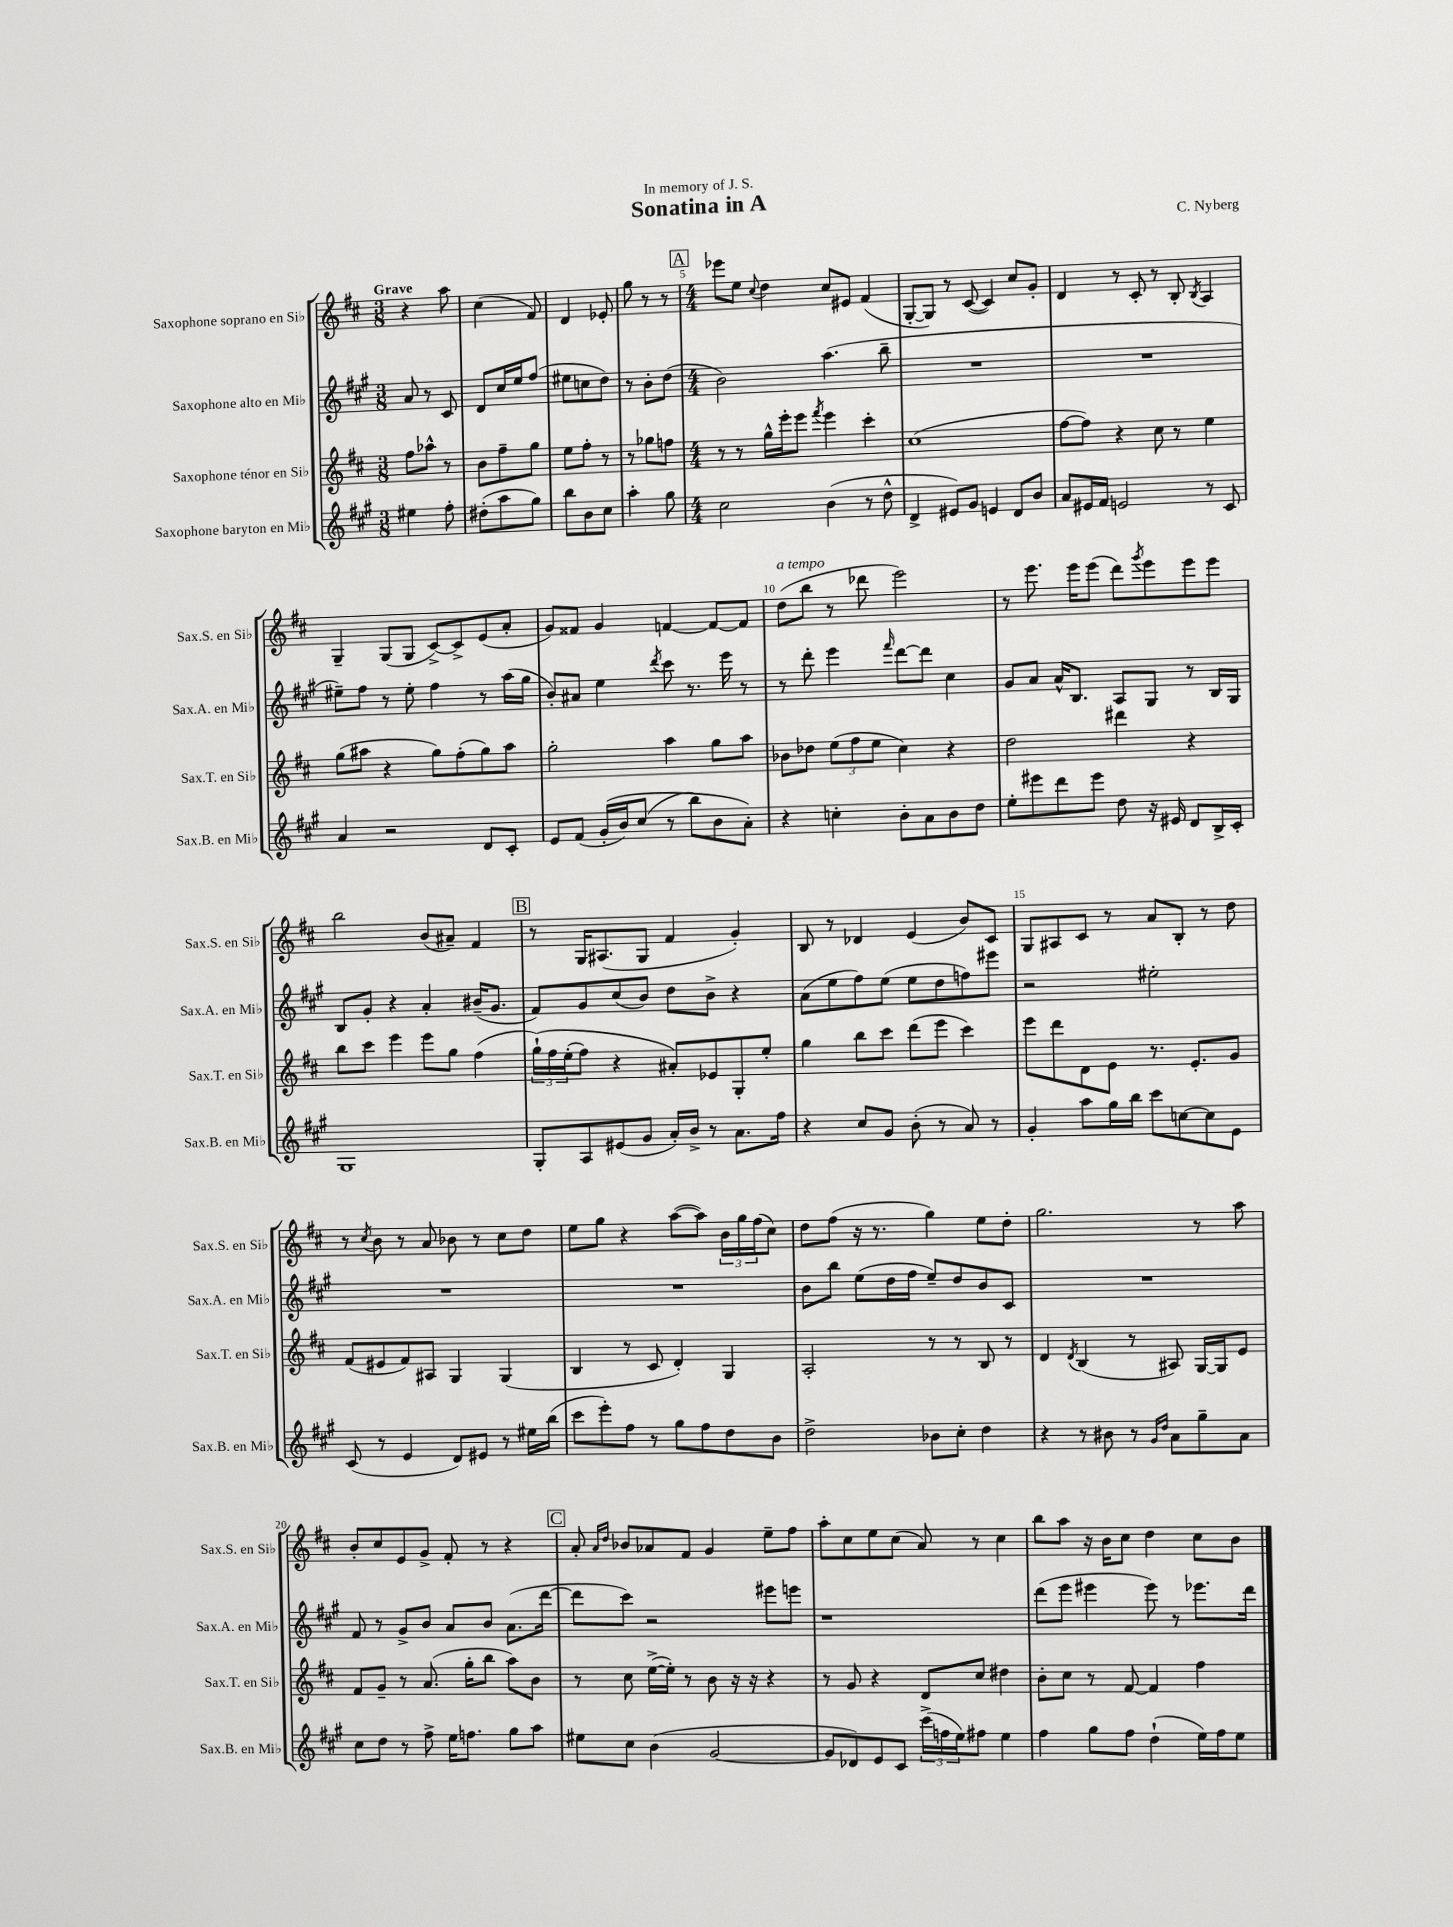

**kern	**kern	**kern	**kern
*staff4	*staff3	*staff2	*staff1
*clefG2	*clefG2	*clefG2	*clefG2
*k[f#c#g#]	*k[f#c#]	*k[f#c#g#]	*k[f#c#]
*M3/8	*M3/8	*M3/8	*M3/8
4ee#\	8ff#\L	8a/	4r
.	8aa-^^\J	8r	.
8ff#'\	8r	8c#/	8aa\
=	=	=	=
(8dd#'\L	8b\L	8d/L	(4cc#\
8aa\	8ff#~\	16cc#/L	.
.	.	16ee/J	.
8gg#\J)	8gg\J	(8ff#/J	8f#/)
=	=	=	=
8bb\L	8ee\L	8ee#\L	4d/
8b\	8ff#'\J	8cc\	.
8cc#\J	8r	8dd\J)	8e-'/
=	=	=	=
4aa'\	8r	8r	8gg\
.	8gg-\L	8b'\L	8r
8gg#\	8ff\J	(8dd\J	8r
=	=	=	=
*M4/4	*M4/4	*M4/4	*M4/4
2cc#\	8r	2b\)	8eee-\L
.	8r	.	8ee\J
.	.	.	8qqcc#/
.	16gg^^\LL	.	4dd\
.	16eee'\J	.	.
.	8eee\J	.	.
.	8qfff#/	.	.
(4b\	4eee\	(4.aa\	8cc#/L
.	.	.	8e#/J
8r	4ccc#'\	.	(4f#/
8dd^^\	.	8bb~\	.
=	=	=	=
4d^/	(1cc#	1r	[8G'/L
.	.	.	8G/]J)
8e#/L)	.	.	8r
8g#/J	.	.	([8c#/
4e/	.	.	4c#/])
8d/L	.	.	8cc#/L
8b/J	.	.	8g'/J
=	=	=	=
8a/L	[8ff#\L	1r	4d/
16e#/L	8ff#\]J)	.	.
16f#/JJ	.	.	.
2e/	4r	.	8r
.	.	.	8c#'/
.	8cc#\	.	8r
.	8r	.	8B'/
.	.	.	8qB/
8r	4ee\	.	4A/
8c#/	.	.	.
=	=	=	=
4a/	(8gg\L	8ee#~\L)	4G~/
.	8aa#\J	8ff#\J	.
2r	4r	8r	(8G/L
.	.	8ee#'\	8G/J
.	8gg\L)	4ff#\	[8c#^/L)
.	(8ff#'\	.	8c#^/]
8d/L	8gg\)	8r	(8e/
8c#'/J	8aa#\J	(16aa\LL	8a'/J
.	.	16gg#\JJ	.
=	=	=	=
8e/L	2gg'\	8b'/L)	8g/L)
(8f#/J	.	8a#/J	8f##/J
&(16g#'/LL	.	4ee\	4g/
16b/J)	.	.	.
(8cc#/J	.	.	.
.	.	8qddd/	.
8r	4aa\	8ccc#\	[4f/
8bb\L)	.	8.r	.
8b\	8gg\L	.	8f/_L
.	.	16eee\	.
8a'\J&)	8aa\J	8r	8f/]J
=	=	=	=
4r	8b-\L	8r	(8dd\L
.	8dd-\J	8ddd'\	8bb\J
4cc'\	(12ee\L	4eee\	8r
.	12ff#\	.	.
.	.	.	8ddd-\
.	12ee\J	.	.
.	.	16qqfff#/	.
8b'\L	4cc#\)	[8ddd\L	2eee\)
8a\	.	8ddd\]J	.
8b\	4r	4cc#\	.
8dd\J	.	.	.
=	=	=	=
8ee'\L	2dd\	8g#/L	8r
8eee#\	.	8a/J	8.eee\
8ddd\	.	16a^^/LK	.
.	.	8.B/J	16eee\LK
8eee#\J	.	.	(8eee\J
8dd\	4ddd#\	8A/L	8ddd\L)
.	.	.	8qggg/
16r	.	8G#/J	8eee\
16e#/	.	.	.
8d/L	4r	8r	8eee\
16B^/L	.	16B/LL	8eee\J
16c#'/JJ	.	16G#/JJ	.
=	=	=	=
1G#	8bb\L	8B/L	2bb\
.	8ccc#\J	8g#'/J	.
.	4eee\	4r	.
.	8eee\L	4a'/	(8b/L
.	8gg\J	.	8a#~/J)
.	(4ff#\	(16b#~/LK	4f#/
.	.	8.g#/J	.
=	=	=	=
8G#'/L	&(24gg`\LL)	8f#/L)	8r
.	24ff#\	.	.
.	(24ee'\J	.	.
8A/	8ff#\J)	8g#/	16G/LK
.	.	.	(8.A#/
(8e#/	4r	(8cc#/	.
8g#/J	.	8b/J)	8G/J
16a'/LL)	8a#'/L&)	8dd\L	4f#/
16b^/JJ	.	.	.
8r	8e-/	8b^\J	.
8.a\L	8G'/	4r	4g'/)
.	8ee'/J	.	.
16ff#\Jk	.	.	.
=	=	=	=
4r	4gg\	(8a\L	8B/
.	.	8ee\	8r
8cc#/L	8bb\L	8ff#\)	4d-/
8g#/J	8ccc#\J	(8ee\J	.
(8b'\	(8ddd\L	8ee\L	(4e/
8r	8eee\J	8dd\	.
8a/)	4ccc#\)	8ff\)	8b/L)
8r	.	8eee#\J	8c#/J
=	=	=	=
4g#'/	8eee\L	2r	8G/L
.	8ddd\	.	8A#/
8aa\L	8d\	.	8c#/J
16gg#\L	8e\J	.	8r
16bb\JJ	.	.	.
8ccc#\L	8.r	2ee#'\	8a/L
[8cc\	.	.	8B'/J
.	8.e'/L	.	.
8cc\]	.	.	8r
8e\J	8g/J	.	8dd\
=	=	=	=
(8c#/	(8f#/L	1r	8r
.	.	.	8qcc#/
8r	8e#/	.	8b\
4e/	8f#/)	.	8r
.	8A#/J	.	8a/
8d/L)	4G/	.	8b-\
8e#/J	.	.	8r
8r	(4G/	.	8cc#\L
16ee#\LL	.	.	8dd\J
(16bb\JJ	.	.	.
=	=	=	=
8ccc#\L	4B/	1r	8ee\L
8eee'\)	.	.	8gg\J
8ff#\J	8r	.	4r
8r	8c#/	.	.
8gg#\L	4d'/)	.	([8aa\L
8ff#\	.	.	8aa\]J)
8dd\	4G/	.	24b\LL
.	.	.	24gg\
.	.	.	(24ff#\J
8b\J	.	.	8cc#\J)
=	=	=	=
2dd^\	2A'/	8b\L	8dd\L
.	.	8bb\J	(8ff#\J
.	.	(8ee\L	16r
.	.	.	8.r
.	.	16dd\L	.
.	.	16ff#\JJ	.
8b-\L	8r	8ee~/L)	4gg\)
8cc#'\J	8r	8dd/	.
4dd\	8B/	8b/	8ee\L
.	8r	8c#/J	8dd'\J
=	=	=	=
4r	4d/	1r	2.gg\
.	8qd/	.	.
8r	(4B/	.	.
8b#\	.	.	.
8r	8r	.	.
16qqg#/LL	.	.	.
16qqdd/JJ	.	.	.
8a\L	8A#/)	.	.
8gg#~\	[16G/LL	.	8r
.	16G/]J	.	.
8a\J	8e/J	.	8aa\
=	=	=	=
8cc#\L	8f#/L	8f#/	8b'/L
8dd\J	8g~/J	8r	8cc#/
8r	8r	8g#^/L	8e/
8ff#^\	(8.a/	8b/J	8g^/J
16ee\LK	.	8a/L	8f#'/
8.ff\J	16gg'\LK	.	.
.	8bb\J	8b/J	8r
8gg#\L	8aa\L)	(8.a\L	4r
8aa\J	8b\J	.	.
.	.	[16ddd\Jk	.
=	=	=	=
8ee#\L	8r	8ddd\]L	8a'/
.	.	.	16qqa/LL
.	.	.	16qqdd/JJ
8cc#\J	8cc#\	8ccc#\J)	8b-/L
(4b\	([16ee^\LL	2r	8a-/
.	16ee'\]JJ)	.	.
.	8r	.	8f#/J
[2g#/	8b\	.	4g/
.	16r	.	.
.	16r	.	.
.	4r	8eee#\L	8ee~\L
.	.	8eee\J	8ff#\J
=	=	=	=
8g#/]L	8r	1r	8aa'\L
8d-/)	8g/	.	8cc#\
8e/	4r	.	8ee\
8c#/J	.	.	(8cc#\J
(24ccc#^\LL	8d/L	.	8a/)
24ff\	.	.	.
24ee\J)	.	.	.
8ff#\J	8cc#/J	.	8r
4ee\	4dd#\	.	4cc#\
=	=	=	=
4ff#\	8b'\L	(8ddd\L	8bb\L
.	8cc#\J	8eee\J	8aa\J
8gg#\L	8r	4eee#\	16r
.	.	.	16b\LK
8ff#\J	[8f#/	.	8cc#\J
(4dd`\	4f#/]	8eee#\)	4dd\
.	.	8r	.
16ee\LL)	4ff#\	8.eee-\L	8cc#\L
16ff#\J	.	.	.
8ee\J	.	.	8b\J
.	.	16ddd\Jk	.
==	==	==	==
*-	*-	*-	*-
